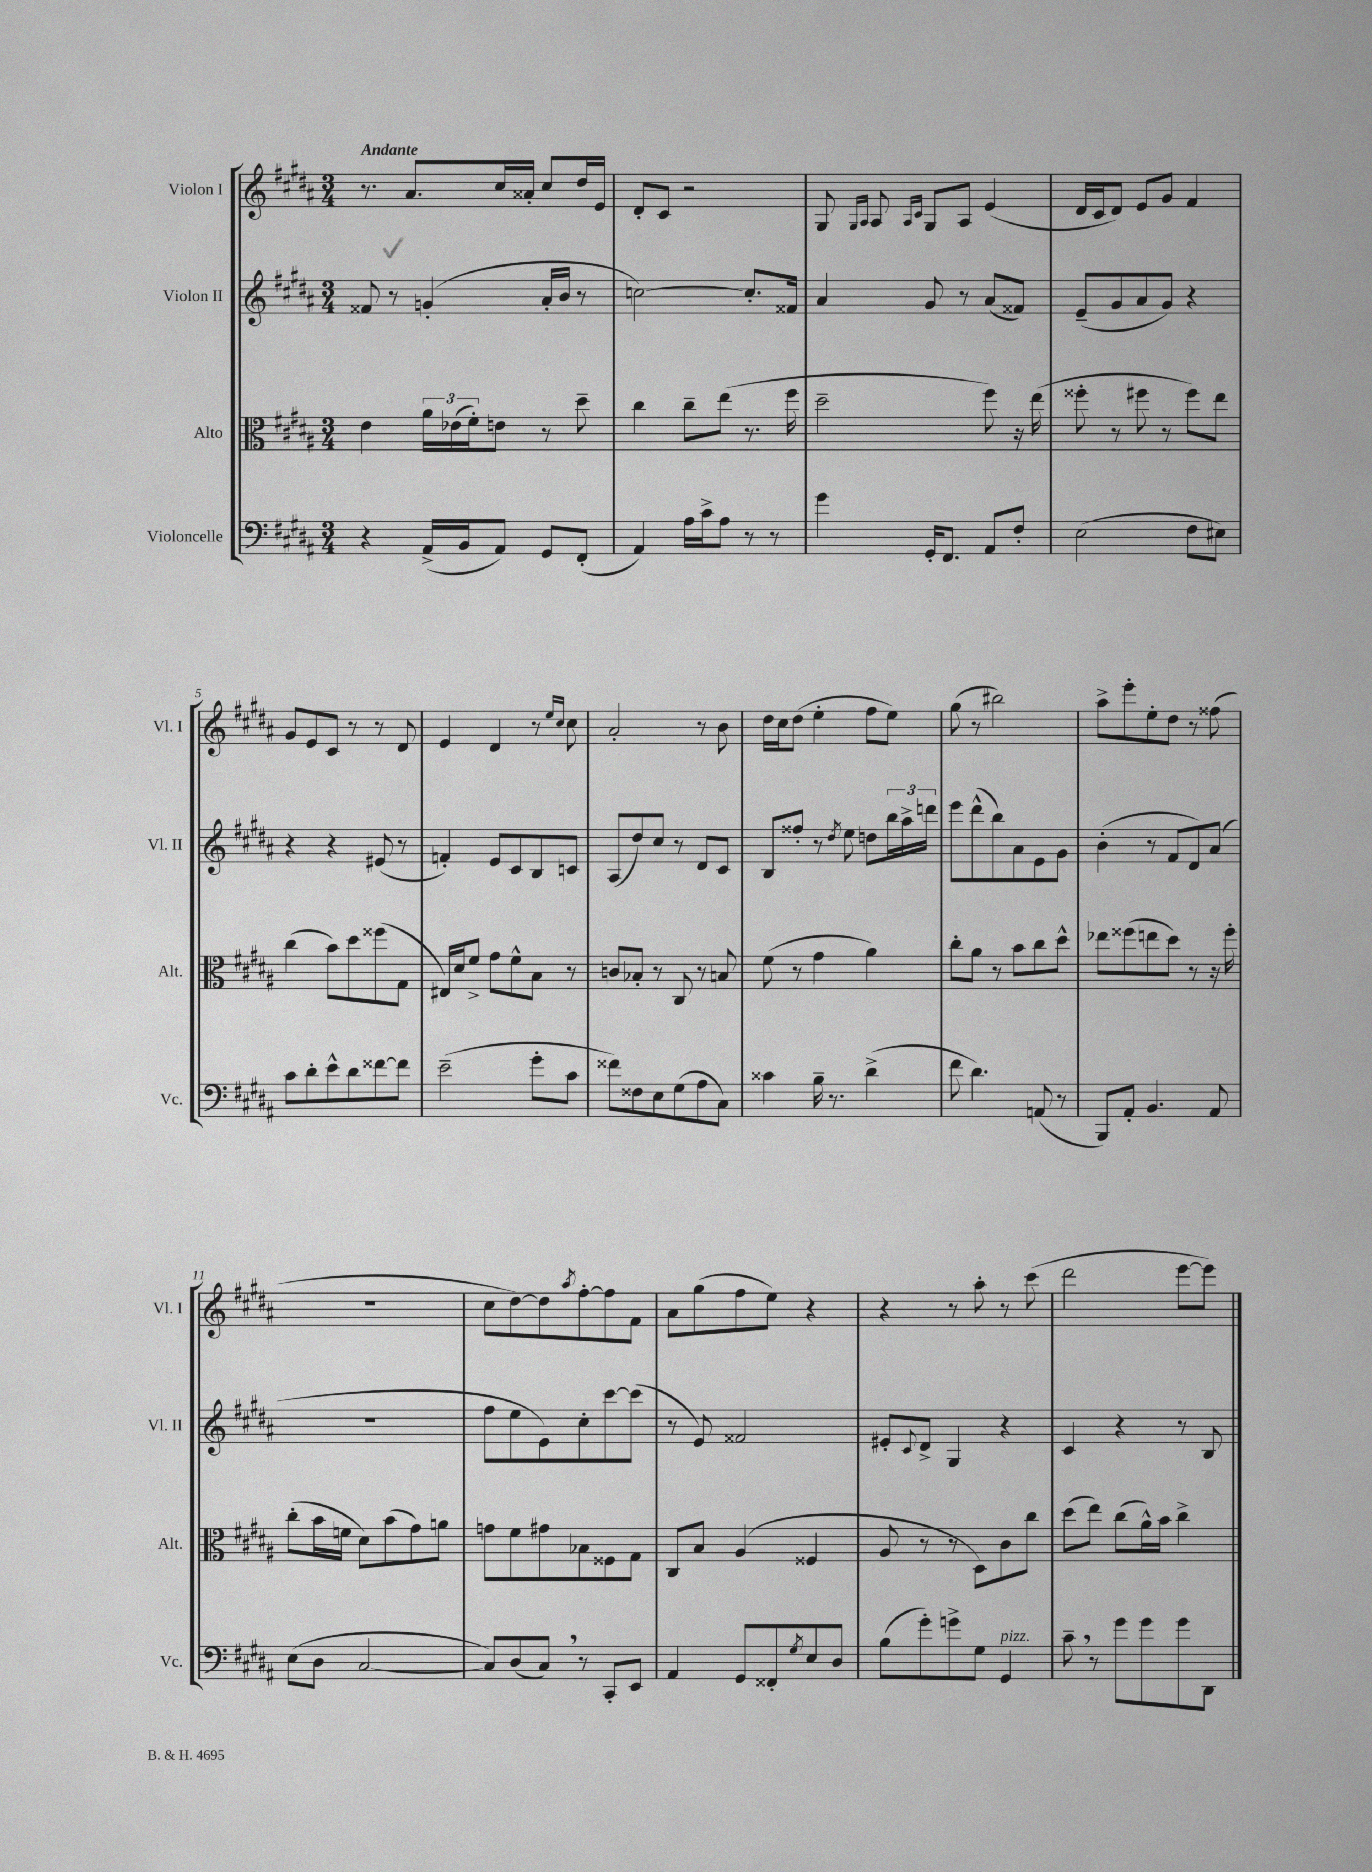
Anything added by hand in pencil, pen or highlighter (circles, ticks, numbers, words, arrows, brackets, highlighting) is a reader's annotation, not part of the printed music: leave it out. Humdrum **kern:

**kern	**kern	**kern	**kern
*staff4	*staff3	*staff2	*staff1
*clefF4	*clefC3	*clefG2	*clefG2
*k[f#c#g#d#a#]	*k[f#c#g#d#a#]	*k[f#c#g#d#a#]	*k[f#c#g#d#a#]
*M3/4	*M3/4	*M3/4	*M3/4
4r	4e	8f##	8.r
.	.	8r	.
.	.	.	8.a#
(16AA#^	24a#	(4g'	.
.	(24e-	.	.
16BB	.	.	.
.	24f#')	.	.
8AA#)	8e	.	16cc#
.	.	.	16a##'
8GG#	8r	16a#'	8cc#
.	.	16b	.
(8FF#'	8dd#~	8r	16dd#
.	.	.	16e
=	=	=	=
4AA#)	4cc#	[2cc)	8d#'
.	.	.	8c#
16A#	8cc#~	.	2r
16c#^	.	.	.
8A#	(8ee	.	.
8r	8.r	8.cc']	.
8r	.	.	.
.	16ff#	16f##	.
=	=	=	=
4g#	2dd#~	4a#	8G#
.	.	.	16qqG#
.	.	.	16qqA#
.	.	.	8A#
.	.	.	16qqA#
.	.	.	16qqc#
16GG#'	.	8g#	8G#
8.FF#	.	.	.
.	.	8r	8A#
8AA#	8ff#)	(8a#	(4e
8F#'	16r	8f##)	.
.	(16ee	.	.
=	=	=	=
(2E	8ff##'	(8e~	16d#
.	.	.	16c#
.	8r	8g#	8d#)
.	8ff#	8a#	8e
.	8r	8g#)	8g#
8F#	8ff#)	4r	4f#
8E#)	8ee	.	.
=	=	=	=
8c#	(4cc#	4r	8g#
8d#'	.	.	8e
8e^^	8b)	4r	8c#
8d#	8dd#	.	8r
[8f##	(8ff##	(8e#	8r
8f##]	8G#	8r	8d#
=	=	=	=
(2e~	16E#)	4f')	4e
.	16d#	.	.
.	8f#^	.	.
.	8g#	8e	4d#
.	8f#^^	8c#	.
8g#'	8B	8B	8r
.	.	.	16qqee
.	.	.	16qqcc#
8c#	8r	8c	8cc#
=	=	=	=
8f##)	8c	(8A#	2a#'
8F##	8B-'	8dd#)	.
8E	8r	8cc#	.
(8G#	8C#	8r	.
8A#	8r	8d#	8r
8C#)	8B	8c#	8b
=	=	=	=
4c##	(8f#	8B	16dd#
.	.	.	16cc#
.	8r	8ff##'	(8dd#
16B~	4g#	8r	4ee'
8.r	.	.	.
.	.	8qdd#	.
.	.	8ee	.
(4d#^	4a#)	8dd	8ff#
.	.	24bb	8ee)
.	.	24aa#^	.
.	.	24ddd	.
=	=	=	=
8f#	8cc#'	8eee	(8gg#
4.d#)	8a#	(8ddd#^^	8r
.	8r	8bb)	2bb#)
.	8b	8a#	.
(8AA	8cc#	8e	.
8r	8dd#^^	8g#	.
=	=	=	=
8BBB)	8ee-	(4b'	8aa#^
8AA#'	(8ff##	.	8eee'
4.BB	8ee	8r	8ee'
.	8dd#)	8f#	8dd#
.	8r	8d#)	8r
8AA#	16r	(8a#	(8ff##
.	16ff##'	.	.
=	=	=	=
(8E	(8cc#'	2.r	2.r
8D#	16b	.	.
.	16f	.	.
[2C#	8d#)	.	.
.	(8b	.	.
.	8g#)	.	.
.	8a	.	.
=	=	=	=
8C#])	8g	8ff#	8cc#
(8D#	8f#	8ee	[8dd#)
8C#)	8g#	8e)	8dd#]
.	.	.	8qaa#
8r	8B-	8cc#'	[8ff#'
8CC#'	8F##	[8ccc#	8ff#]
8EE	8G#	(8ccc#]	8f#
=	=	=	=
4AA#	8C#	8r	8a#
.	8B	8e)	(8gg#
8GG#	(4A#	2f##	8ff#
8FF##'	.	.	8ee)
8qG#	.	.	.
8E	4F##	.	4r
8D#	.	.	.
=	=	=	=
(8B	8A#	8e#'	4r
.	.	8qqc#	.
8g#')	8r	8d#^	.
8g^	8r	4G#	8r
8G#	8D#)	.	8aa#'
4GG#	8c#	4r	8r
.	8cc#	.	(8ccc#
=	=	=	=
8c#~	(8dd#	4c#	2ddd#
8r	8ee)	.	.
8g#	(8cc#	4r	.
8g#	16a#^^)	.	.
.	16b	.	.
8g#	4cc#^	8r	[8eee
8DD#	.	8B	8eee])
==	==	==	==
*-	*-	*-	*-
